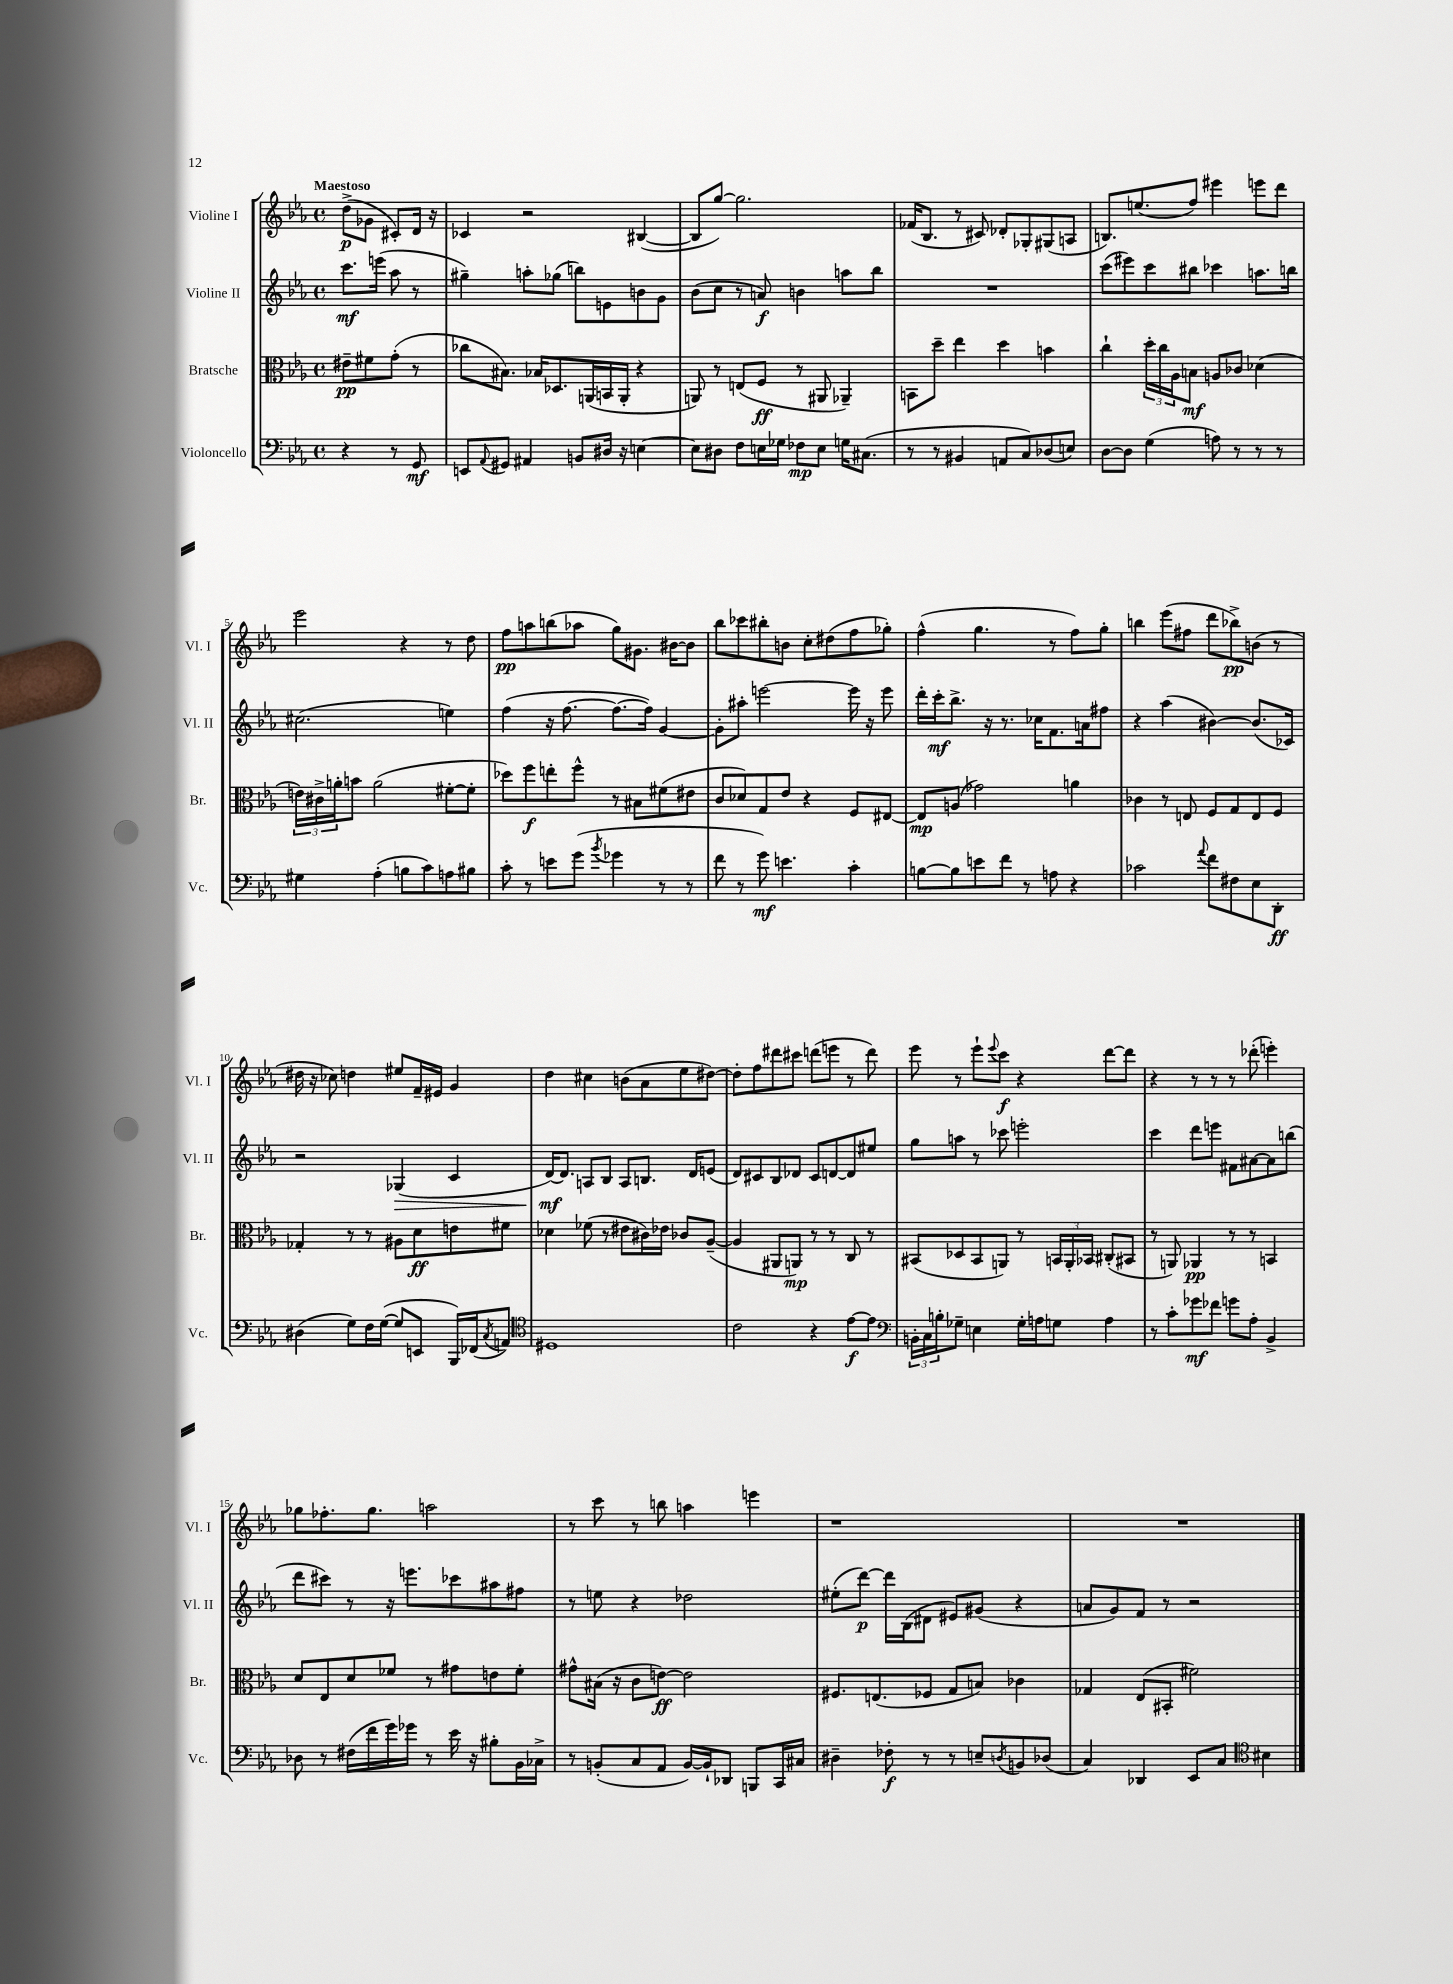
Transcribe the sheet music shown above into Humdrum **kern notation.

**kern	**dynam	**kern	**dynam	**kern	**dynam	**kern	**dynam
*part4	*part4	*part3	*part3	*part2	*part2	*part1	*part1
*staff4	*staff4	*staff3	*staff3	*staff2	*staff2	*staff1	*staff1
*I"Violoncello	*	*I"Bratsche	*	*I"Violine II	*	*I"Violine I	*
*I'Vc.	*	*I'Br.	*	*I'Vl. II	*	*I'Vl. I	*
*clefF4	*	*clefC3	*	*clefG2	*	*clefG2	*
*k[b-e-a-]	*	*k[b-e-a-]	*	*k[b-e-a-]	*	*k[b-e-a-]	*
*M4/4	*	*M4/4	*	*M4/4	*	*M4/4	*
*met(c)	*	*met(c)	*	*met(c)	*	*met(c)	*
=	=	=	=	=	=	=	=
!	!	!	!	!	!	!LO:TX:a:B:t=Maestoso	!
4r	.	8e#X~\L	pp	8.ccc\L	mf	(8dd^\L	p
.	.	8f#X\	.	.	.	8g-X\J	.
.	.	.	.	(16eeen\Jk	.	.	.
8r	.	(8g'\J	.	8aa-\	.	8c#X'/L)	.
8GG/	mf	8r	.	8r	.	16d/Jk	.
.	.	.	.	.	.	16r	.
=1	=1	=1	=1	=1	=1	=1	=1
8EEn/L	.	8cc-X\L	.	4gg#X~\)	.	4c-X/	.
8qqAA-/	.	.	.	.	.	.	.
8GG#X/J	.	8.B#X\J)	.	.	.	.	.
4AA#X/	.	.	.	8aan'\L	.	2r	.
.	.	16B-X/KL	.	.	.	.	.
.	.	8.D-X/	.	(8gg-X\J	.	.	.
8BBn/L	.	.	.	8bbn\L)	.	.	.
.	.	(16AAn/L	.	.	.	.	.
16D#X/Jk	.	16BBn/	.	8en\	.	.	.
16r	.	16AA'/JJ	.	.	.	.	.
[4En\	.	4r	.	8bn\	.	([4B#X/	.
.	.	.	.	8g\J	.	.	.
=2	=2	=2	=2	=2	=2	=2	=2
8E\L]	.	8AAn/)	.	(8b-\L	.	8B#/L]	.
8D#X\J	.	8r	.	8cc\J	.	[8gg/J)	.
8F\L	.	(8En/L	.	8r	.	2.gg\]	.
16En\L	.	8F/J	ff	8an/)	f	.	.
16G-X\JJ	.	.	.	.	.	.	.
8F-X\L	mp	8r	.	4bn\	.	.	.
8E\J	.	8AA#X/	.	.	.	.	.
16Gn\KL	.	4AA-X~/)	.	8aan\L	.	.	.
(8.C#X\J	.	.	.	.	.	.	.
.	.	.	.	8bb-\J	.	.	.
=3	=3	=3	=3	=3	=3	=3	=3
8r	.	8BBn\L	.	1r	.	(16f-X/KL	.
.	.	.	.	.	.	8.B-/J	.
8r	.	8dd~\J	.	.	.	.	.
4BB#X/	.	4ee-\	.	.	.	8r	.
.	.	.	.	.	.	8c#X/)	.
8AAn/L	.	4dd\	.	.	.	8d-X'/L	.
8C/)	.	.	.	.	.	8G-X'/	.
(8D-X/	.	4bn\	.	.	.	(8G#X/	.
8En/J)	.	.	.	.	.	8An/J	.
=4	=4	=4	=4	=4	=4	=4	=4
[8D\L	.	4cc`\	.	(8ccc\L	.	8.Bn/L)	.
8D\J]	.	.	.	8eee#X\)	.	.	.
.	.	.	.	.	.	(8.een/	.
(4G\	.	24dd'\LL	.	8ccc\	.	.	.
.	.	24cc\	.	.	.	.	.
.	.	24A-\J	.	.	.	.	.
.	.	8Bn\J	mf	8bb#X\J	.	8ff/J)	.
8An\)	.	8An/L	.	4ccc-X\	.	4eee#X\	.
8r	.	8c-X/J	.	.	.	.	.
8r	.	(4d-X\	.	8.aan\L	.	8eeen\L	.
8r	.	.	.	.	.	8ddd\J	.
.	.	.	.	16bbn\Jk	.	.	.
!!LO:LB:g=z
=5	=5	=5	=5	=5	=5	=5	=5
4G#X\	.	24en\LL)	.	(2.cc#X\	.	2eee-\	.
.	.	24c#X^\	.	.	.	.	.
.	.	24an'\J	.	.	.	.	.
.	.	8bn\J	.	.	.	.	.
(4A-'\	.	(2a\	.	.	.	.	.
8Bn\L	.	.	.	.	.	4r	.
8c\)	.	.	.	.	.	.	.
8An\	.	[8f#X'\L	.	4een\)	.	8r	.
8B#X\J	.	8f#'\J]	.	.	.	8dd\	.
=6	=6	=6	=6	=6	=6	=6	=6
8c'\	.	8dd-X\L)	.	(4ff\	.	8ff\L	pp
8r	.	8ff\	f	.	.	8aan\	.
8en\L	.	8een'\	.	16r	.	(8bbn\	.
.	.	.	.	[8.ff\	.	.	.
(8g\J	.	8ff^^\J	.	.	.	8aa-X\J	.
8qb-/	.	.	.	.	.	.	.
4g-X\	.	8r	.	8.ff\L_	.	8gg\L)	.
.	.	8B#X\L	.	.	.	8.g#X\J	.
.	.	.	.	16ff\Jk])	.	.	.
8r	.	(8f#X\	.	[4g/	.	.	.
.	.	.	.	.	.	[16b#X\KL	.
8r	.	8e#X\J	.	.	.	8b#\J]	.
=7	=7	=7	=7	=7	=7	=7	=7
8f\	.	8c/L	.	8g'\L]	.	8bb-\L	.
8r	.	8d-X/)	.	8aa#X'\J	.	8ccc-X\	.
8g\)	mf	8G/	.	[2eeen\	.	8bb#X'\	.
4.en\	.	8e-/J	.	.	.	8bn\J	.
.	.	4r	.	.	.	8cc'\L	.
.	.	.	.	.	.	(8dd#X\	.
4c'\	.	8F/L	.	16eee\]	.	8ff\	.
.	.	.	.	16r	.	.	.
.	.	[8E#X/J	.	8eee\	.	8gg-X'\J)	.
=8	=8	=8	=8	=8	=8	=8	=8
[8Bn\L	.	8E#/L]	mp	16ddd'\LL	.	(4ff^^\	.
.	.	.	.	16ccc'\J	mf	.	.
8B\]	.	(8An/J	.	8.bb-^\J	.	.	.
8en\	.	2g-X\)	.	.	.	4.gg\	.
.	.	.	.	16r	.	.	.
8f\J	.	.	.	8.r	.	.	.
8r	.	.	.	.	.	.	.
.	.	.	.	16cc-X\KL	.	.	.
8An\	.	.	.	8.f\	.	8r	.
4r	.	4an\	.	.	.	8ff\L)	.
.	.	.	.	16an\k	.	.	.
.	.	.	.	8ff#X\J	.	8gg'\J	.
=9	=9	=9	=9	=9	=9	=9	=9
2c-X\	.	4c-X\	.	4r	.	4bbn\	.
.	.	8r	.	(4aa-\	.	(8eee-\L	.
.	.	8En/	.	.	.	8ff#X\J	.
8qqa-/	.	.	.	.	.	.	.
8f\L	.	8F/L	.	[4b#X\)	.	8ddd\L	.
8F#X\	.	8G/	.	.	.	8bb-X^\)	pp
8E-\	.	8E/	.	(8.b#/L]	.	(8bn\J	.
8DD'\J	ff	8F/J	.	.	.	8r	.
.	.	.	.	16c-X/Jk)	.	.	.
!!LO:LB:g=z
=10	=10	=10	=10	=10	=10	=10	=10
(4D#X\	.	4G-X'/	.	2r	.	16dd#X\	.
.	.	.	.	.	.	16r	.
.	.	.	.	.	.	8cc-X\)	.
8G\L)	.	8r	.	.	.	4ddn\	.
16F\L	.	8r	.	.	.	.	.
([16G\JJ	.	.	.	.	.	.	.
!	!	!	!	!	!LO:HP:b	!	!
8G/L]	.	8A#X\L	.	(4G-X/	>	8ee#X/L	.
8EEn/J	.	8d\	ff	.	.	16f~/L	.
.	.	.	.	.	.	16e#X/JJ	.
16BBB-/LL)	.	8en\	.	4c/	.	4g/	.
(16FF-X/J	.	.	.	.	.	.	.
8qC/	.	.	.	.	.	.	.
8AAn/J)	.	8f#X\J	.	.	.	.	.
=11	=11	=11	=11	=11	=11	=11	=11
*clefC4	*	*	*	*	*	*	*
1D#X	.	4d-X\	.	[16d/KL)	mf	4dd\	.
.	.	.	.	8.d/J]	]	.	.
.	.	(8f-X\	.	8An/L	.	4cc#X\	.
.	.	8r	.	8B-/J	.	.	.
.	.	8e#X\L	.	8A/L	.	(8bn\L	.
.	.	16c#X\L)	.	8.Bn/J	.	8a-\	.
.	.	16e-X\JJ	.	.	.	.	.
.	.	8c-X/L	.	.	.	8ee-\	.
.	.	.	.	16d/KL	.	.	.
.	.	([8A-~/J	.	(8en/J	.	[8dd#X\J)	.
=12	=12	=12	=12	=12	=12	=12	=12
2c\	.	4A-/]	.	8d/L)	.	8dd#'\L]	.
.	.	.	.	8c#X/	.	8ff\	.
.	.	8AA#X/L	.	8B-/	.	8ddd#X\	.
.	.	8AAn/J)	mp	8d-X/J	.	8ccc#X\J	.
4r	.	8r	.	8c#/L	.	(8dddn\L	.
.	.	8r	.	[8dn/	.	8eeen\J	.
[8e-\L	f	8C/	.	8d/]	.	8r	.
8e-\J]	.	8r	.	8ee#X/J	.	8ddd\)	.
=13	=13	=13	=13	=13	=13	=13	=13
*clefF4	*	*	*	*	*	*	*
24BBn'\LL	.	(8BB#X/L	.	8gg\L	.	8eee-\	.
24C\	.	.	.	.	.	.	.
24Bn'\J	.	.	.	.	.	.	.
8G-X~\J	.	8D-X/	.	8aan\J	.	8r	.
4En\	.	8BB#/	.	8r	.	8eee-`\L	.
.	.	.	.	.	.	8qqeee-/	.
.	.	8AAn/J)	.	8ccc-X\	.	8ccc\J	f
16G-'\LL	.	8r	.	2eeen'\	.	4r	.
16An\J	.	.	.	.	.	.	.
8Gn\J	.	24BBn/LL	.	.	.	.	.
.	.	24AA'/	.	.	.	.	.
.	.	24BB-X/JJ	.	.	.	.	.
4A\	.	(8C#X'/L	.	.	.	[8ddd\L	.
.	.	8BB#X/J	.	.	.	8ddd\J]	.
=14	=14	=14	=14	=14	=14	=14	=14
8r	.	8r	.	4ccc\	.	4r	.
8c'\L	.	8AAn/)	.	.	.	.	.
8g-X\	mf	4AA-X/	pp	8ddd\L	.	8r	.
8f-X\J	.	.	.	8eeen\J	.	8r	.
8gn\L	.	8r	.	8f#X\L	.	8r	.
8A-'\J	.	8r	.	[8a#X\	.	(8ddd-X'\	.
4BB-^/	.	4BBn/	.	8a#\]	.	4eeen'\)	.
.	.	.	.	(8bbn\J	.	.	.
!!LO:LB:g=z
=15	=15	=15	=15	=15	=15	=15	=15
8D-X\	.	8d/L	.	8ddd\L	.	8gg-X\L	.
8r	.	8E-/	.	8ccc#X\J)	.	8.ff-X'\	.
(16F#X\LL	.	8d/	.	8r	.	.	.
16f\	.	.	.	.	.	8.gg-\J	.
16g\)	.	8f-X/J	.	16r	.	.	.
16g-X\JJ	.	.	.	8.eeen\L	.	.	.
8r	.	8r	.	.	.	2aan\	.
16e-\	.	8g#X\L	.	8ccc-X\	.	.	.
16r	.	.	.	.	.	.	.
8B#X'\L	.	8en\	.	8aa#X\	.	.	.
16BB-\L	.	8f-'\J	.	8ff#X\J	.	.	.
16C-X^\JJ	.	.	.	.	.	.	.
=16	=16	=16	=16	=16	=16	=16	=16
8r	.	8g#X^^\L	.	8r	.	8r	.
(8BBn'/L	.	(16B#X\Jk	.	8een\	.	8ccc\	.
.	.	16r	.	.	.	.	.
8C/	.	8c\L	.	4r	.	8r	.
8AA-/J	.	[8en\J)	ff	.	.	8bbn\	.
[16BB/LL)	.	2e\]	.	2dd-X\	.	4aan\	.
16BB`/J]	.	.	.	.	.	.	.
8DD-X/J	.	.	.	.	.	.	.
8BBBn/L	.	.	.	.	.	4eeen\	.
16CC/L	.	.	.	.	.	.	.
16C#X/JJ	.	.	.	.	.	.	.
=17	=17	=17	=17	=17	=17	=17	=17
4D#X~\	.	8.F#X/L	.	(8ee#X'\L	.	1r	.
.	.	.	.	[8ddd\J)	p	.	.
.	.	(8.En/	.	.	.	.	.
8F-X'\	f	.	.	16ddd\LL]	.	.	.
.	.	.	.	(16B-\J	.	.	.
8r	.	8F-X/J	.	8d#X\J	.	.	.
8r	.	8G/L	.	8e#X/L)	.	.	.
8En~/L	.	8Bn/J)	.	(8g#X/J	.	.	.
8qDn/	.	.	.	.	.	.	.
8BBn/	.	4c-X\	.	4r	.	.	.
(8D-X/J	.	.	.	.	.	.	.
=18	=18	=18	=18	=18	=18	=18	=18
4C/)	.	4G-X/	.	8an/L	.	1r	.
.	.	.	.	8g/)	.	.	.
4DD-X/	.	(8E-/L	.	8f/J	.	.	.
.	.	8BB#X'/J	.	8r	.	.	.
8EE-/L	.	2f#X\)	.	2r	.	.	.
8C/J	.	.	.	.	.	.	.
*clefC4	*	*	*	*	*	*	*
4B#X\	.	.	.	.	.	.	.
==	==	==	==	==	==	==	==
*-	*-	*-	*-	*-	*-	*-	*-
